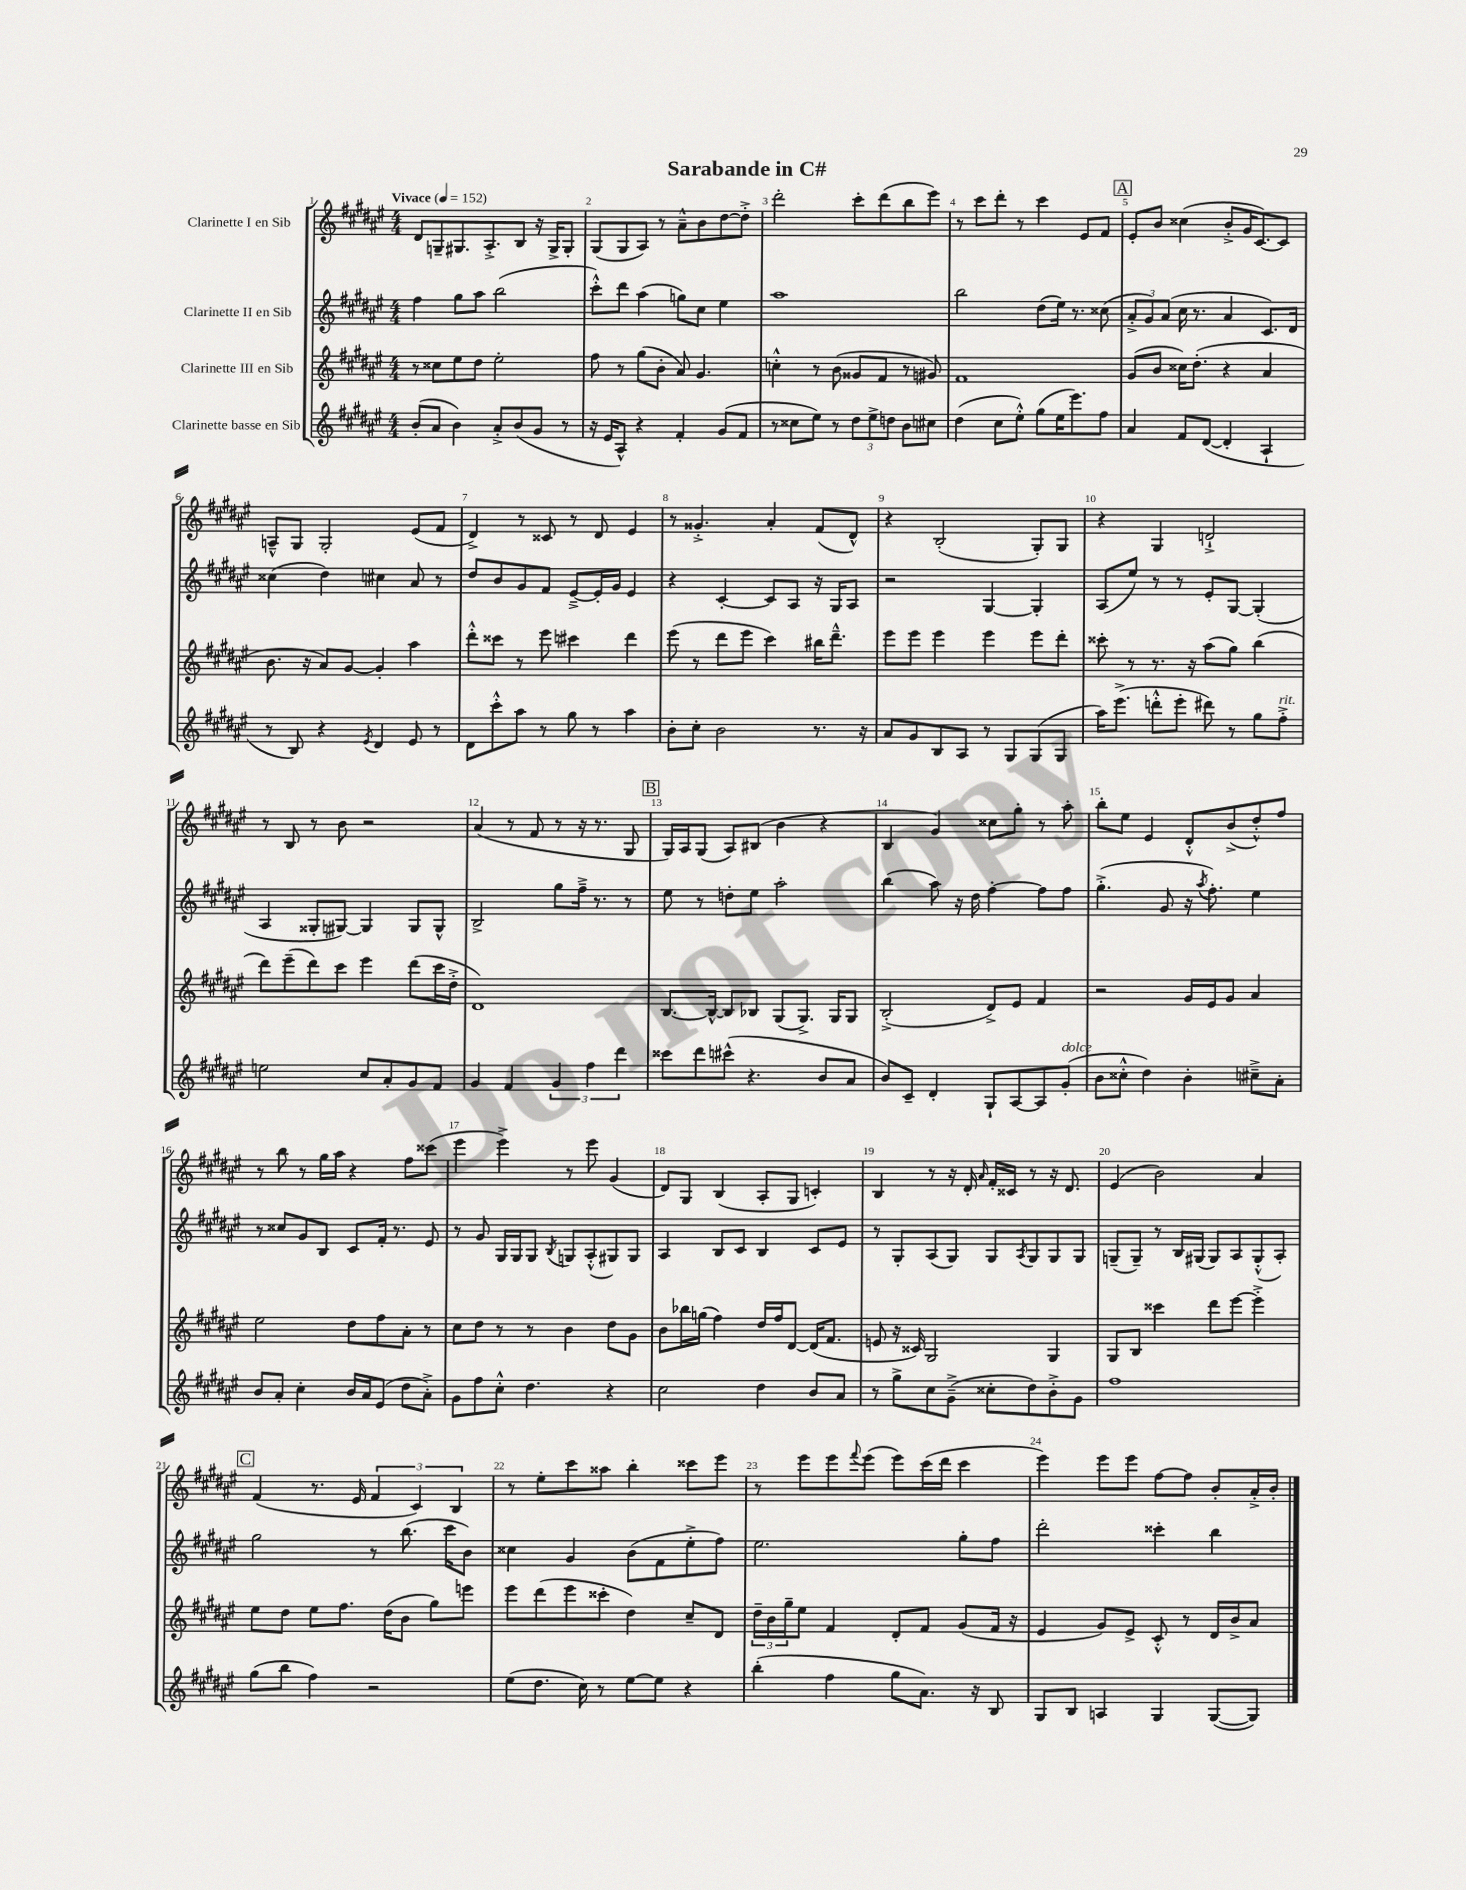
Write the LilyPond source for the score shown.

\header { title = "Sarabande in C#" }
<<
\new StaffGroup <<
\new Staff = "s0" \with { instrumentName = "Clarinette I en Sib" } {
    \clef treble \key fis \major \numericTimeSignature \time 4/4 \tempo "Vivace" 4 = 152
    dis'8 g8-- gis8. ais8.-.-> b8 r16 gis16-> gis8-. |
    gis8( gis8 ais8) r8 ais'8---^ b'8 dis''8~ dis''8-.-> |
    dis'''2-. cis'''8-. dis'''8( b''8 eis'''8) |
    r8 cis'''8 dis'''8-. r8 cis'''4 eis'8 fis'8 |
    \mark \markup { \box "A" } eis'8-. b'8 cisis''4( b'8-.-> gis'16 cis'8.~) cis'8 |
    a8---^ gis8 gis2-. eis'8( fis'8 |
    dis'4->) r8 cisis'8 r8 dis'8 eis'4 |
    r8 gisis'4.-.-> ais'4-. fis'8( dis'8-^) |
    r4 b2-.( gis8-.) gis8 |
    r4 gis4 d'2-!-> |
    r8 b8 r8 b'8 r2 |
    ais'4( r8 fis'8 r8 r16 r8. gis8 |
    \mark \markup { \box "B" } gis16) ais16 gis8( ais8) bis8( b'4 r4 |
    b4 gis'4) cisis''8 gis''8-. r8 ais''8-. |
    b''8-. eis''8 eis'4 dis'8-.-^ b'8->( dis''8-.-^) fis''8 |
    r8 b''8 r8 gis''16 ais''16 r4 fis''8 cisis'''8( |
    eis'''4 eis'''4->) r8 eis'''8 gis'4( |
    dis'8) gis8 b4( ais8-. gis8 c'4-.) |
    b4 r8 r16 dis'16-. \grace { ais'16 } fis'16-. cisis'16 r8 r16 dis'8. |
    eis'4( b'2) ais'4 |
    \mark \markup { \box "C" } fis'4( r8. eis'16 \tuplet 3/2 { fis'4 cis'4) b4 } |
    r8 eis''8-. cis'''8 aisis''8 b''4-. cisis'''8 eis'''8 |
    r8 eis'''8 eis'''8 \appoggiatura { fis'''8 } eis'''8( eis'''8) cis'''16( dis'''16 cis'''4 |
    eis'''4) eis'''8 eis'''8 fis''8~ fis''8 b'8-. ais'16-.-> b'16-. \bar "|." |
}
\new Staff = "s1" \with { instrumentName = "Clarinette II en Sib" } {
    \clef treble \key fis \major \numericTimeSignature \time 4/4
    fis''4 gis''8 ais''8 b''2( |
    cis'''8-.-^) dis'''8 ais''4( g''8) cis''8 eis''4 |
    ais''1 |
    b''2 dis''8( eis''16) r8. cisis''8( |
    \mark \markup { \box "A" } \tuplet 3/2 { ais'8-.-> gis'8) ais'8( } cis''16 r8. ais'4 cis'8.) dis'16 |
    cisis''4( dis''4) cis''4 ais'8 r8 |
    dis''8 b'8 gis'8 fis'8 eis'8~---> eis'16-. gis'16 eis'4 |
    r4 cis'4~-. cis'8 ais8 r16 gis16 ais8 |
    r2 gis4~ gis4-. |
    ais8( eis''8) r8 r8 eis'8-. gis8~ gis4-.( |
    ais4 gisis8-. gis8~) gis4 gis8 gis8-^ |
    b2-> gis''8 fis''16---> r8. r8 |
    \mark \markup { \box "B" } eis''8 r8 d''8-. eis''8 ais''2-. |
    b''4( ais''8) r16 dis''16 fis''4~-. fis''8 fis''8 |
    gis''4.-.->( gis'8 r16 \acciaccatura { ais''8 } fis''8.-.) eis''4 |
    r8 cisis''8 gis'8 b8 cis'8 fis'16-. r8. eis'8 |
    r8 gis'8 gis16 gis16 gis8 \acciaccatura { b8 } g8 ais8-.-^( gis8) gis8 |
    ais4 b8 cis'8 b4 cis'8 eis'8 |
    r8 gis8-. ais8( gis8) gis8 \acciaccatura { ais8 } gis8 gis8 gis8 |
    g8--( g8--) r8 b16 gis16( gis8) ais8 gis8-.-^( ais8-.) |
    \mark \markup { \box "C" } gis''2 r8 b''8.( cis'''16 b'8) |
    cisis''4 gis'4 b'8( fis'8 eis''8-.-> fis''8) |
    eis''2. gis''8-. fis''8 |
    dis'''2-. cisis'''4-. b''4 \bar "|." |
}
\new Staff = "s2" \with { instrumentName = "Clarinette III en Sib" } {
    \clef treble \key fis \major \numericTimeSignature \time 4/4
    r8 cisis''8 eis''8 dis''8 eis''2-. |
    fis''8 r8 gis''8( b'8-. ais'8) gis'4. |
    c''4-.-^ r8 b'8( gisis'8 fis'8 r8 gis'8) |
    fis'1 |
    \mark \markup { \box "A" } gis'8( b'8 cisis''16) dis''8.-.( r4 ais'4 |
    b'8. r16 ais'8) gis'8~ gis'4-. ais''4 |
    dis'''8-.-^ cisis'''8 r8 eis'''8 cis'''4 dis'''4 |
    eis'''8( r8 dis'''8 eis'''8 cis'''4) bis''16 dis'''8.---^ |
    eis'''8 eis'''8 eis'''4 eis'''4 eis'''8 dis'''8-. |
    cisis'''8-. r8 r8. r16 ais''8( gis''8) b''4( |
    dis'''8) eis'''8--( dis'''8) cis'''8 eis'''4 dis'''8( cis'''16 dis''16-.-> |
    dis'1) |
    \mark \markup { \box "B" } b8.~ b16~-^ b8 bes8 gis8( gis8.->) gis16 gis8 |
    b2-.->( dis'8->) eis'8 fis'4 |
    r2 gis'16 eis'16 gis'8 ais'4 |
    eis''2 dis''8 fis''8 ais'8-. r8 |
    cis''8 dis''8 r8 r8 b'4 dis''8 gis'8 |
    b'8 bes''16 g''16( fis''4) dis''16 fis''16 dis'8~ dis'16( fis'8. |
    e'8 r16 cisis'16) gis2 gis4 |
    gis8 b8 cisis'''4 dis'''8 eis'''8~ eis'''4-.-> |
    \mark \markup { \box "C" } eis''8 dis''8 eis''8 fis''8. dis''16( b'8 gis''8) e'''8 |
    eis'''8 dis'''8( eis'''8 cisis'''8-. dis''4) cis''8-- dis'8 |
    \tuplet 3/2 { dis''16-- b'16 gis''16-- } eis''8 fis'4 dis'8-. fis'8 gis'8( fis'16 r16 |
    eis'4 gis'8) eis'8-> cis'8-.-^ r8 dis'16 b'16-> ais'8 \bar "|." |
}
\new Staff = "s3" \with { instrumentName = "Clarinette basse en Sib" } {
    \clef treble \key fis \major \numericTimeSignature \time 4/4
    b'8-.( ais'8 b'4) ais'8-.-> b'8( gis'8 r8 |
    r16 eis'16 ais8-^) r4 fis'4-. gis'8( fis'8 |
    r8 cisis''8 eis''8) r8 \tuplet 3/2 { dis''8 eis''8-> d''8 } b'8 cis''8 |
    dis''4( cis''8 eis''8-.-^) gis''8( eis''16 eis'''8.) fis''8 |
    \mark \markup { \box "A" } ais'4 fis'8 dis'8~( dis'4-. ais4-! |
    r8 b8) r4 \acciaccatura { eis'8 } dis'4 eis'8 r8 |
    dis'8 cis'''8-.-^ ais''8 r8 gis''8 r8 ais''4 |
    b'8-. cis''8-. b'2 r8. r16 |
    ais'8 gis'8 b8 ais8 r8 gis8 gis8( gis8 |
    ais''16) eis'''8.->( d'''8-.-^ eis'''8-. dis'''8) r8 gis''8 fis''8-.->^\markup { \italic "rit." } |
    e''2 cis''8 ais'8-. gis'8 fis'8 |
    gis'4 fis'4 \tuplet 3/2 { gis'4 fis''4 dis'''4 } |
    \mark \markup { \box "B" } cisis'''8 dis'''8 cis'''8-^( r4. b'8 ais'8 |
    b'8) cis'8-- dis'4-. gis8-! ais8~ ais8 gis'8-.^\markup { \italic "dolce" }( |
    b'8 cisis''8-.-^ dis''4) b'4-. cis''8---> ais'8-. |
    b'8 ais'8-. cis''4-. b'16 ais'16 eis'8( dis''8 ais'8-.->) |
    gis'8 fis''8 cis''8-.-^ dis''4. r4 |
    cis''2 dis''4 b'8 ais'8 |
    r8 gis''8-> cis''8 gis'8--->( cisis''8-. dis''8) b'8-.-> gis'8 |
    fis''1 |
    \mark \markup { \box "C" } gis''8( b''8 fis''4) r2 |
    eis''8( dis''8. cis''16) r8 eis''8~ eis''8 r4 |
    b''4-.( fis''4 gis''8 ais'8.) r16 b8 |
    gis8 b8 a4 gis4 gis8~( gis8) \bar "|." |
}
>>
>>
\layout { \context { \Score \override BarNumber.break-visibility = ##(#f #t #t) barNumberVisibility = #all-bar-numbers-visible } }
